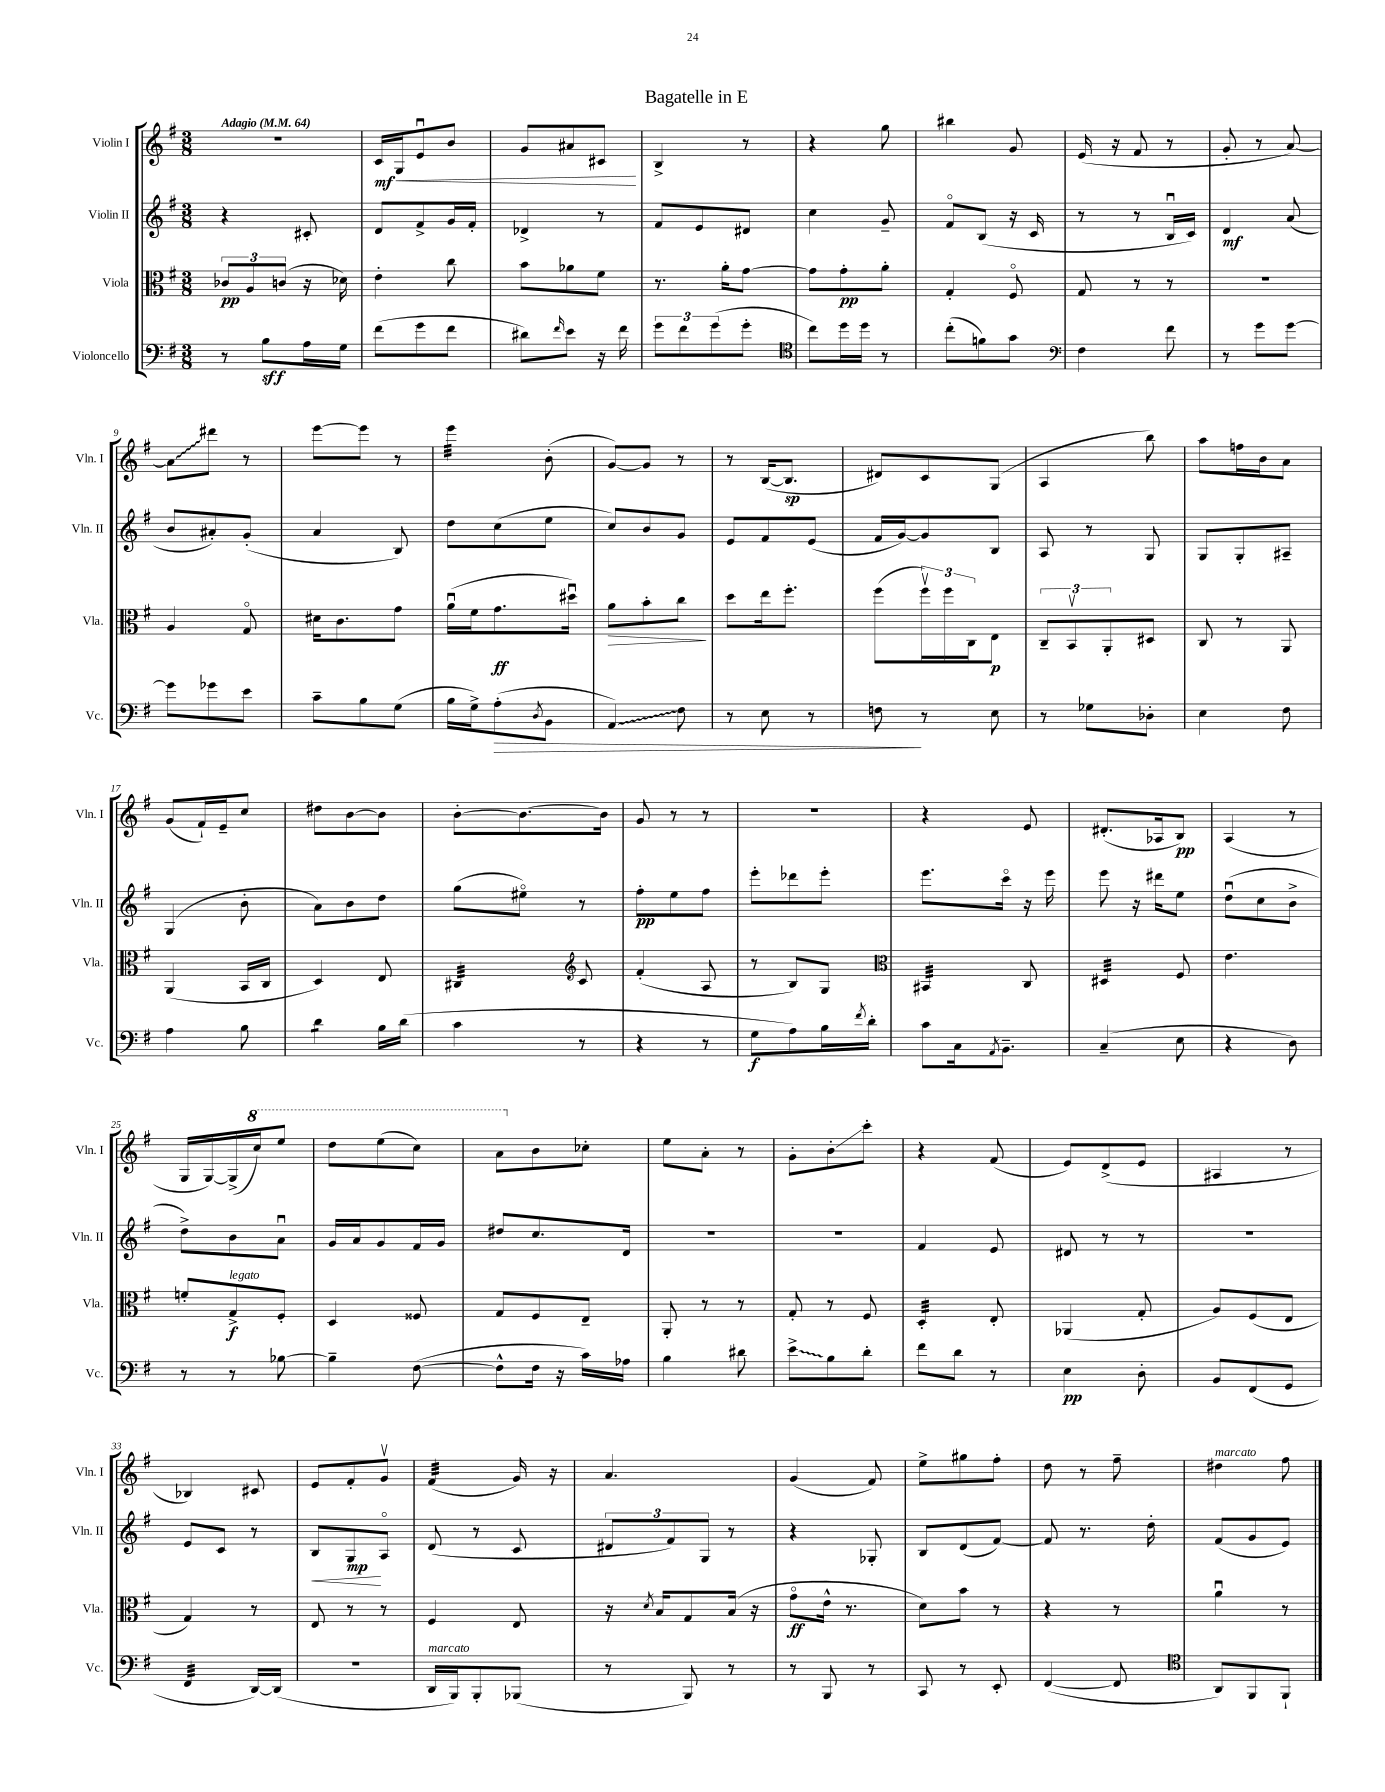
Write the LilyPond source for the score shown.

\header { title = "Bagatelle in E" }
<<
\new StaffGroup <<
\new Staff = "s0" \with { instrumentName = "Violin I" shortInstrumentName = "Vln. I" } {
    \clef treble \key g \major \numericTimeSignature \time 3/8 \tempo "Adagio" 4 = 64
    R4. |
    c'16\mf g16\< e'8\downbow b'8 |
    g'8 ais'8 cis'8\! |
    b4-> r8 |
    r4 g''8 |
    bis''4 g'8 |
    e'16( r16 fis'8 r8 |
    g'8-. r8 a'8~) |
    \once \override Glissando.style = #'zigzag a'8\glissando dis'''8 r8 |
    e'''8~ e'''8 r8 |
    e'''4:32 b'8-.( |
    g'8~) g'8 r8 |
    r8 b16~( b8.\sp |
    dis'8) c'8 g8( |
    a4 b''8) |
    a''8 f''16 b'16 a'8 |
    g'8( fis'16-!) e'16-- c''8 |
    dis''8 b'8~ b'8 |
    b'8~-. b'8.~ b'16 |
    g'8 r8 r8 |
    R4. |
    r4 e'8 |
    dis'8.-.( aes16 b8\pp) |
    a4( r8 |
    g16 g16~) g16->( \ottava #1 c'''16) e'''8 |
    d'''8 e'''8( c'''8) |
    a''8 \ottava #0 b'8 ces''8-. |
    e''8 a'8-. r8 |
    g'8-. b'8-.\glissando c'''8-. |
    r4 fis'8( |
    e'8) d'8->( e'8 |
    ais4 r8 |
    bes4) cis'8 |
    e'8 fis'8-. g'8\upbow |
    fis'4:32( g'16) r16 |
    a'4. |
    g'4( fis'8) |
    e''8-> gis''8 fis''8-. |
    d''8 r8 fis''8-- |
    dis''4^\markup { \italic "marcato" } fis''8 \bar "|." |
}
\new Staff = "s1" \with { instrumentName = "Violin II" shortInstrumentName = "Vln. II" } {
    \clef treble \key g \major \numericTimeSignature \time 3/8
    r4 cis'8-. |
    d'8 fis'8-> g'16 fis'16-. |
    des'4-> r8 |
    fis'8 e'8 dis'8 |
    c''4 g'8-- |
    fis'8\flageolet b8( r16 c'16 |
    r8 r8 b16\downbow c'16) |
    d'4\mf a'8( |
    b'8 ais'8-.) g'8-.( |
    a'4 b8) |
    d''8 c''8( e''8 |
    c''8) b'8 g'8 |
    e'8 fis'8 e'8( |
    fis'16 g'16~) g'8 b8 |
    a8 r8 g8 |
    g8 g8-. ais8-- |
    g4( b'8-. |
    a'8) b'8 d''8 |
    g''8( eis''8\flageolet) r8 |
    fis''8-.\pp e''8 fis''8 |
    e'''8-. des'''8 e'''8-. |
    e'''8. c'''16\flageolet r16 e'''16 |
    e'''8 r16 dis'''16 e''8 |
    d''8\downbow( c''8 b'8-> |
    d''8->) b'8 a'8\downbow |
    g'16 a'16 g'8 fis'16 g'16 |
    dis''8 c''8. d'16 |
    R4. |
    R4. |
    fis'4 e'8 |
    dis'8 r8 r8 |
    R4. |
    e'8 c'8 r8 |
    b8\< g8\mp\! a8\flageolet |
    d'8( r8 c'8 |
    \tuplet 3/2 { dis'8 fis'8) g8 } r8 |
    r4 ges8-. |
    b8 d'8( fis'8~) |
    fis'8 r8. d''16-. |
    fis'8( g'8 e'8) \bar "|." |
}
\new Staff = "s2" \with { instrumentName = "Viola" shortInstrumentName = "Vla." } {
    \clef alto \key g \major \numericTimeSignature \time 3/8
    \tuplet 3/2 { ces'8\pp a8 c'8( } r16 des'16) |
    e'4-. c''8 |
    b'8 aes'8 fis'8 |
    r8. a'16-. g'8~ |
    g'8 g'8-.\pp a'8-. |
    g4-. fis8\flageolet |
    g8 r8 r8 |
    R4. |
    a4 g8\flageolet |
    dis'16 c'8. g'8 |
    a'16\downbow( fis'16 g'8.\ff dis''16\downbow) |
    a'8\> b'8-. c''8\! |
    d''8 e''16 fis''8.-. |
    fis''8( \tuplet 3/2 { fis''16\upbow) fis''16 c16 } e8\p |
    \tuplet 3/2 { c8-- b,8\upbow a,8-. } dis8 |
    c8 r8 a,8 |
    a,4( b,16 c16 |
    d4) e8 |
    cis4:32 \clef treble c'8 |
    fis'4-.( a8 |
    r8 b8) g8 |
    \clef alto bis,4:32 c8 |
    dis4:32 fis8 |
    e'4. |
    f'8-. g8->\f^\markup { \italic "legato" } fis8-. |
    d4 fisis8 |
    g8 fis8 e8-- |
    a,8-. r8 r8 |
    g8-. r8 fis8 |
    d4:32-. e8-. |
    aes,4( g8-. |
    a8) fis8( e8 |
    g4) r8 |
    e8 r8 r8 |
    fis4 e8 |
    r16 \acciaccatura { d'8 } b16 g8 b16( r16 |
    g'8\flageolet\ff e'16-^ r8. |
    d'8) b'8 r8 |
    r4 r8 |
    a'4\downbow r8 \bar "|." |
}
\new Staff = "s3" \with { instrumentName = "Violoncello" shortInstrumentName = "Vc." } {
    \clef bass \key g \major \numericTimeSignature \time 3/8
    r8 b8\sff a16 g16 |
    fis'8( g'8 fis'8 |
    dis'8) \grace { fis'16 } e'8 r16 fis'16 |
    \tuplet 3/2 { g'8 fis'8 g'8( } g'8-. |
    \clef tenor c''8) d''16 d''16 r8 |
    c''8-.( f'8) g'8 |
    \clef bass fis4 fis'8 |
    r8 g'8 g'8~ |
    g'8 ges'8 e'8 |
    c'8-- b8 g8( |
    b16 g16->) a8-.\>( \acciaccatura { d8 } b,8 |
    \once \override Glissando.style = #'zigzag a,4\glissando) fis8 |
    r8 e8 r8 |
    f8\! r8 e8 |
    r8 ges8 des8-. |
    e4 fis8 |
    a4 b8 |
    d'4:8 b16 d'16( |
    c'4 r8 |
    r4 r8 |
    g8\f a8) b16 \acciaccatura { fis'8 } d'16-. |
    c'8 c16 \acciaccatura { a,8 } b,8.-- |
    c4--( e8 |
    r4 d8) |
    r8 r8 bes8~ |
    bes4-- fis8~( |
    fis8-^ fis16 r16 c'16) aes16 |
    b4 dis'8 |
    \once \override Glissando.style = #'zigzag e'8->\glissando b8 d'8-. |
    fis'8 d'8 r8 |
    e4\pp d8-. |
    b,8 fis,8( g,8 |
    fis,4:32 d,16~) d,16( |
    R4. |
    d,16^\markup { \italic "marcato" } b,,16) b,,8-. bes,,8( |
    r8 b,,8) r8 |
    r8 b,,8 r8 |
    c,8 r8 e,8-. |
    fis,4~( fis,8 |
    \clef tenor a,8) fis,8 fis,8-! \bar "|." |
}
>>
>>
